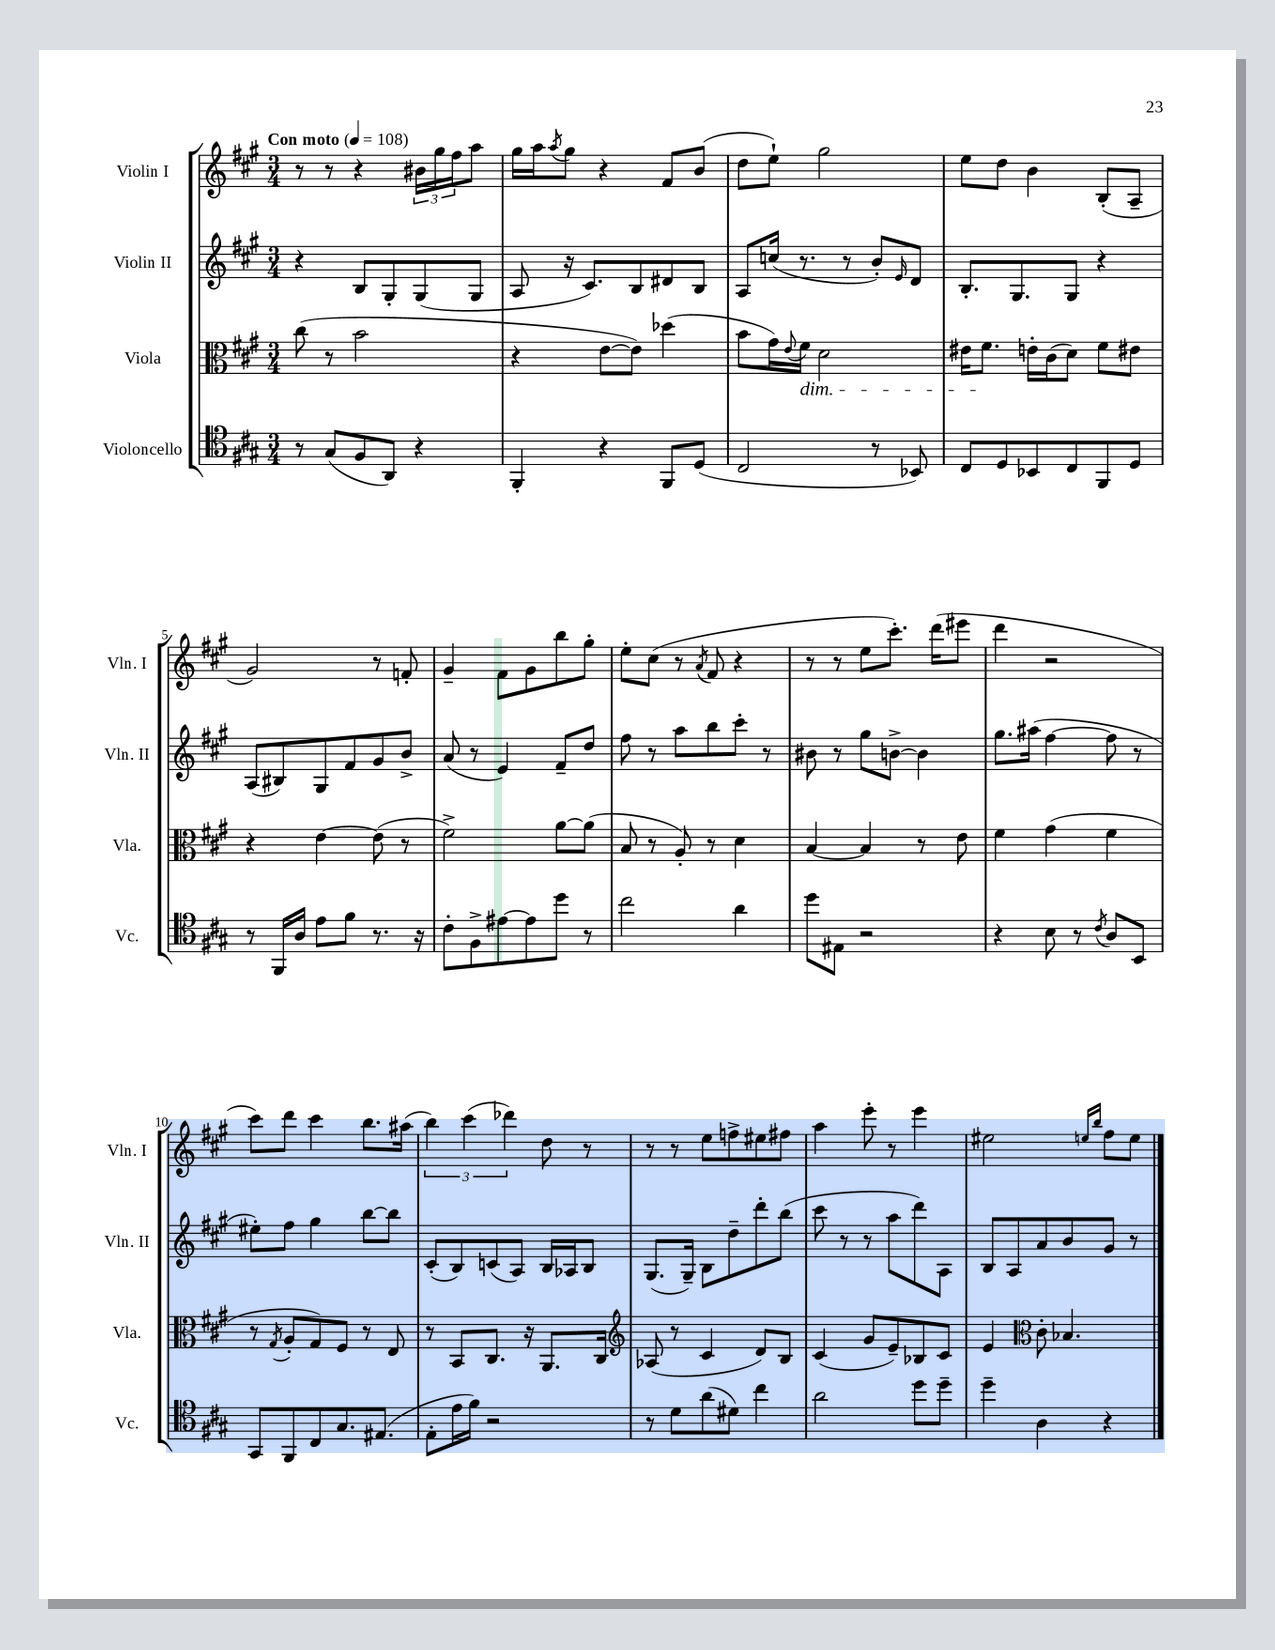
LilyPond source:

<<
\new StaffGroup <<
\new Staff = "s0" \with { instrumentName = "Violin I" shortInstrumentName = "Vln. I" } {
    \clef treble \key a \major \numericTimeSignature \time 3/4 \tempo "Con moto" 4 = 108
    r8 r8 r4 \tuplet 3/2 { bis'16 gis''16 fis''16 } a''8 |
    gis''16 a''16 \acciaccatura { a''8 } gis''8 r4 fis'8 b'8( |
    d''8 e''8-!) gis''2 |
    e''8 d''8 b'4 b8-.( a8-- |
    gis'2) r8 f'8-. |
    gis'4-- fis'8 gis'8 b''8 gis''8-. |
    e''8-. cis''8( r8 \acciaccatura { a'8 } fis'8 r4 |
    r8 r8 e''8 cis'''8.-.) d'''16( eis'''8 |
    d'''4 r2 |
    cis'''8) d'''8 cis'''4 b''8. ais''16( |
    \tuplet 3/2 { b''4) cis'''4( des'''4) } d''8 r8 |
    r8 r8 e''8 f''8-> eis''8 fis''8 |
    a''4 e'''8-. r8 e'''4 |
    eis''2 \grace { e''16 b''16 } fis''8 e''8 \bar "|." |
}
\new Staff = "s1" \with { instrumentName = "Violin II" shortInstrumentName = "Vln. II" } {
    \clef treble \key a \major \numericTimeSignature \time 3/4
    r4 b8 gis8-. gis8( gis8 |
    a8 r16 cis'8.) b8 dis'8 b8 |
    a8 c''16( r8. r8 b'8-.) \grace { e'16 } d'8 |
    b8.-. gis8. gis8 r4 |
    a8( bis8) gis8 fis'8 gis'8 b'8-> |
    a'8( r8 e'4) fis'8-- d''8 |
    fis''8 r8 a''8 b''8 cis'''8-. r8 |
    bis'8 r8 gis''8 b'8~-> b'4 |
    gis''8. ais''16( fis''4~ fis''8 r8 |
    eis''8-.) fis''8 gis''4 b''8~ b''8 |
    cis'8-.( b8) c'8( a8) b16 aes16 b8 |
    gis8.( gis16--) b8 d''8-- d'''8-. b''8( |
    cis'''8 r8 r8 a''8 d'''8) a8 |
    b8 a8 a'8 b'8 gis'8 r8 \bar "|." |
}
\new Staff = "s2" \with { instrumentName = "Viola" shortInstrumentName = "Vla." } {
    \clef alto \key a \major \numericTimeSignature \time 3/4
    cis''8( r8 b'2 |
    r4 e'8~ e'8) des''4( |
    b'8 gis'16) \appoggiatura { e'8 } fis'16\dim d'2 |
    eis'16 fis'8.\! e'16-. cis'16( d'8) fis'8 eis'8 |
    r4 e'4~ e'8( r8 |
    fis'2->) a'8~ a'8( |
    b8 r8 a8-.) r8 d'4 |
    b4~ b4 r8 e'8 |
    fis'4 gis'4( fis'4 |
    r8 \acciaccatura { gis8 } a8-. gis8) fis8 r8 e8 |
    r8 b,8 cis8. r16 a,8. cis16 |
    \clef treble aes8( r8 cis'4 d'8) b8 |
    cis'4( gis'8 e'8--) bes8 cis'8 |
    e'4 \clef alto cis'8-. bes4. \bar "|." |
}
\new Staff = "s3" \with { instrumentName = "Violoncello" shortInstrumentName = "Vc." } {
    \clef tenor \key a \major \numericTimeSignature \time 3/4
    r8 gis8( fis8 a,8) r4 |
    fis,4-. r4 fis,8 d8( |
    cis2 r8 bes,8) |
    cis8 d8 bes,8 cis8 fis,8 d8 |
    r8 fis,16 a16 e'8 fis'8 r8. r16 |
    cis'8-. fis8-> eis'8~ eis'8 d''8 r8 |
    cis''2 a'4 |
    d''8 eis8 r2 |
    r4 b8 r8 \acciaccatura { cis'8 } a8 b,8 |
    gis,8 fis,8 cis8 gis8. eis8.( |
    e8-. e'16 fis'16) r2 |
    r8 d'8 a'8( dis'8) cis''4 |
    a'2 d''8 d''8-- |
    d''4-- a4 r4 \bar "|." |
}
>>
>>
